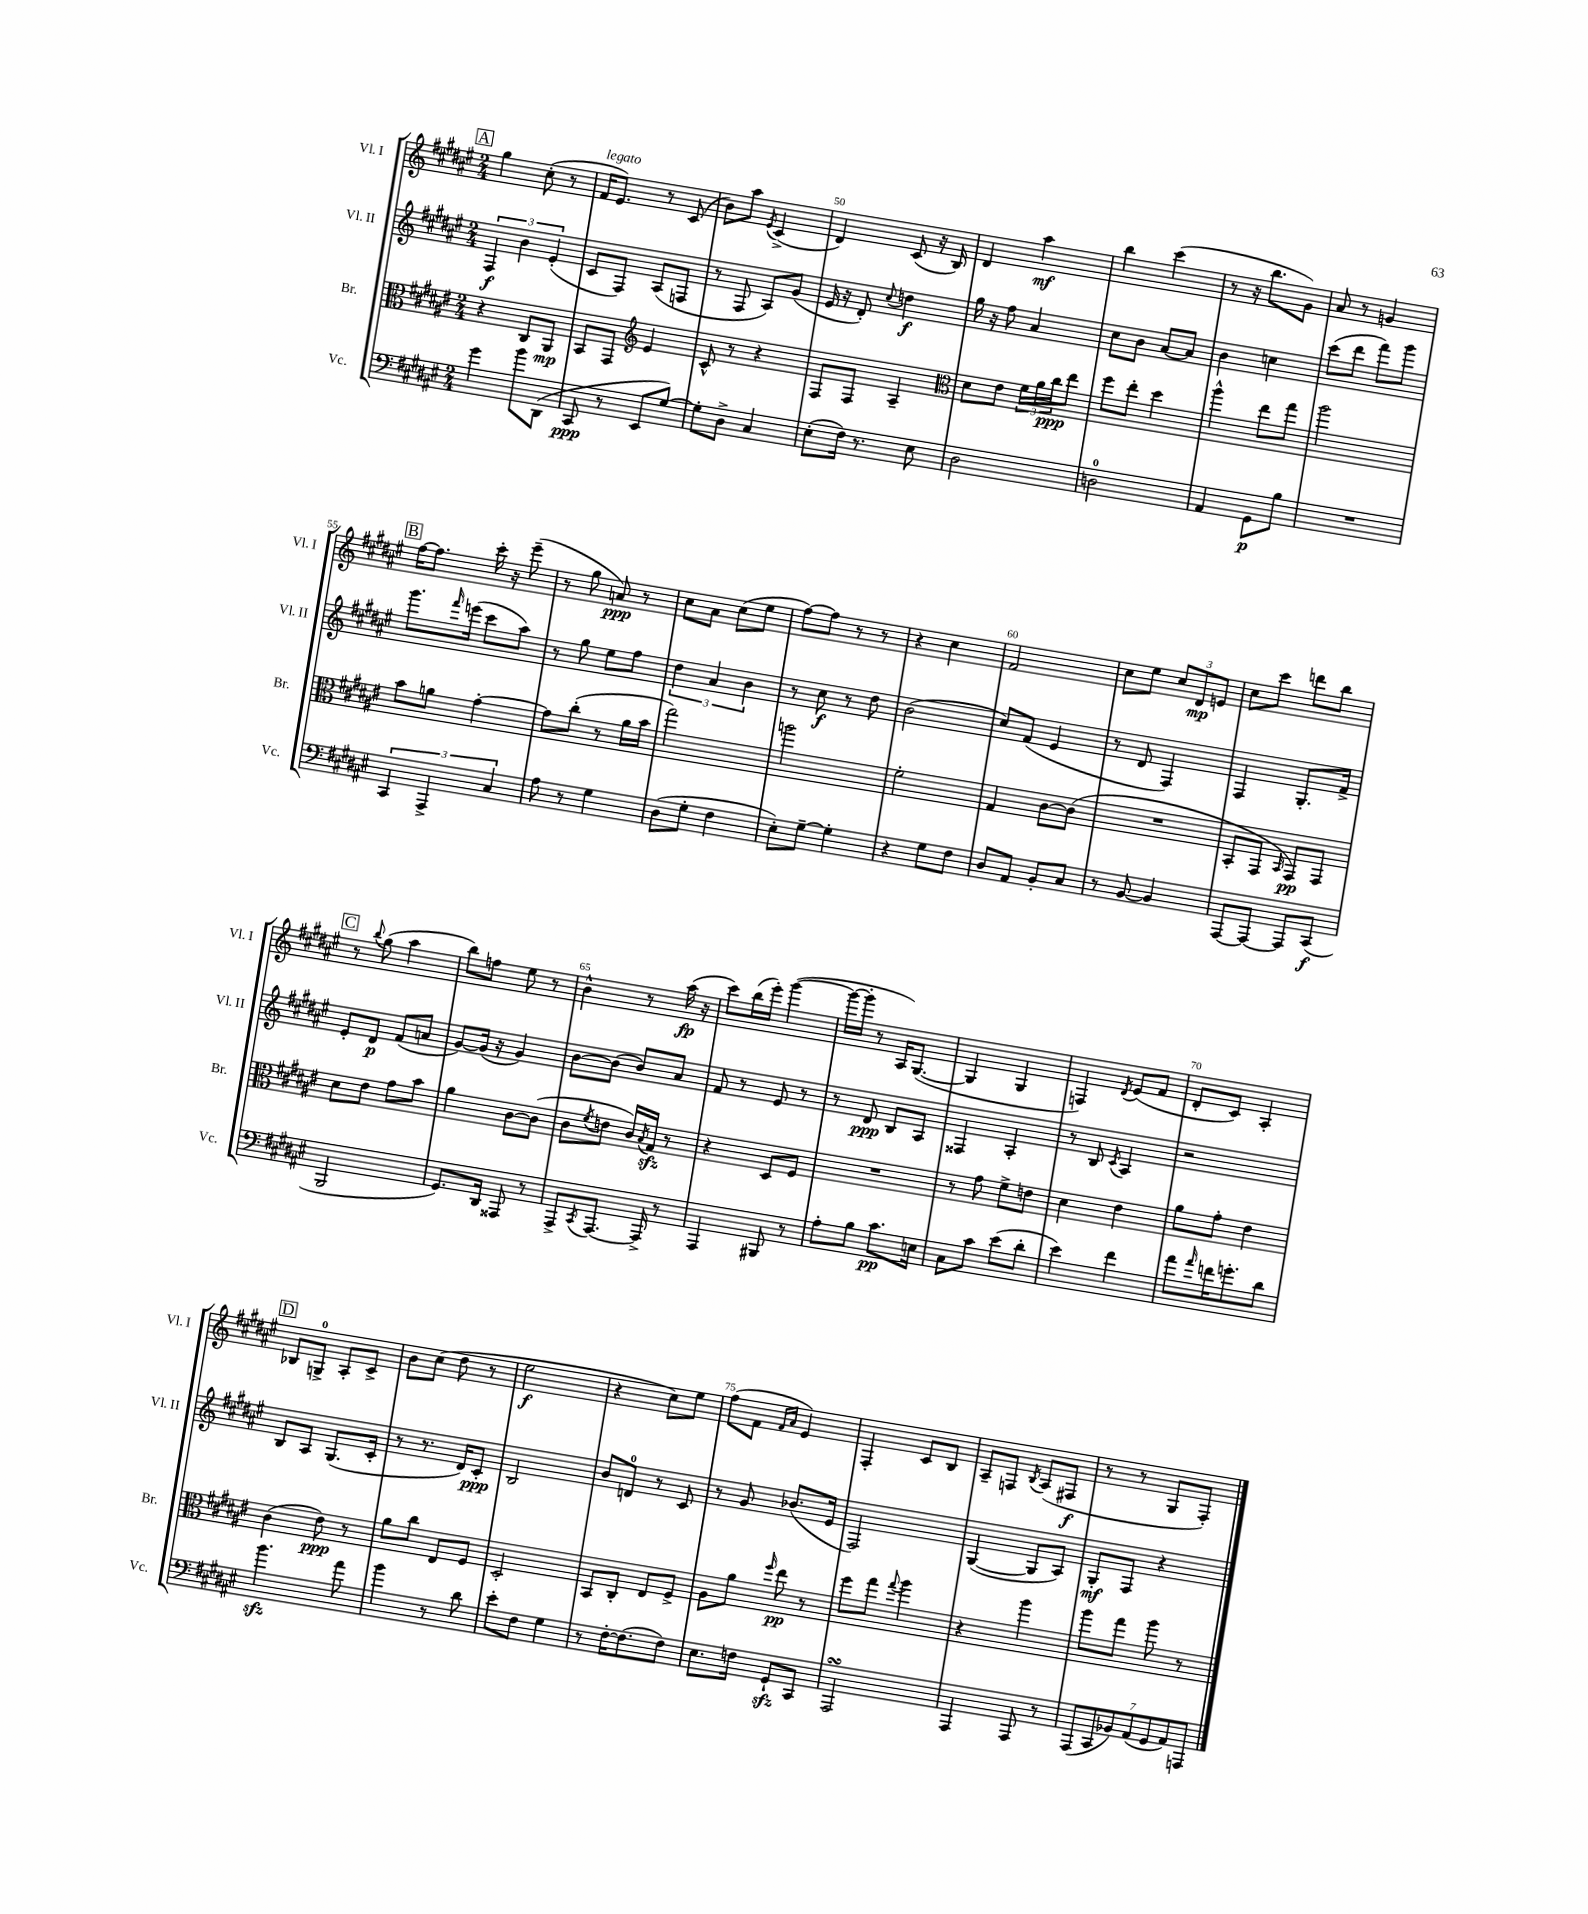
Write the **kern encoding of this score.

**kern	**dynam	**kern	**dynam	**kern	**dynam	**kern	**dynam
*part4	*part4	*part3	*part3	*part2	*part2	*part1	*part1
*staff4	*staff4	*staff3	*staff3	*staff2	*staff2	*staff1	*staff1
*I"Vc.	*	*I"Br.	*	*I"Vl. II	*	*I"Vl. I	*
*I'Vc.	*	*I'Br.	*	*I'Vl. II	*	*I'Vl. I	*
*clefF4	*	*clefC3	*	*clefG2	*	*clefG2	*
*k[f#c#g#d#a#e#]	*	*k[f#c#g#d#a#e#]	*	*k[f#c#g#d#a#e#]	*	*k[f#c#g#d#a#e#]	*
*M2/4	*	*M2/4	*	*M2/4	*	*M2/4	*
!!LO:REH:place=s1:t=A
=47	=47	=47	=47	=47	=47	=47	=47
4g#\	.	4r	.	6F#/	f	4gg#\	.
.	.	.	.	6b\	.	.	.
8b\L	.	8C#/L	.	.	.	(8cc#'\	.
.	.	.	.	(6e#'/	.	.	.
(8DD#\J	.	8AA#/J	mp	.	.	8r	.
=48	=48	=48	=48	=48	=48	=48	=48
!	!	!	!	!	!	!LO:TX:a:i:t=legato	!
8CC#/	ppp	8BB/L	.	8c#/L	.	16f#/KL	.
.	.	.	.	.	.	8.e#/J)	.
8r	.	8GG#/J	.	8F#/J)	.	.	.
*	*	*clefG2	*	*	*	*	*
8EE#/L	.	4e#/	.	(8A#/L	.	8r	.
[8G#/J)	.	.	.	8Fn/J	.	(8c#/	.
=49	=49	=49	=49	=49	=49	=49	=49
8G#'\L]	.	8c#^^/	.	8r	.	8b\L)	.
8D#^\J	.	8r	.	8F#/	.	8aa#\J	.
.	.	.	.	.	.	8qe#/	.
4C#/	.	4r	.	8A#/L)	.	(4c#^/	.
.	.	.	.	(8g#/J	.	.	.
=50	=50	=50	=50	=50	=50	=50	=50
(8E#'\L	.	8F#/L	.	16e#/	.	4d#/)	.
.	.	.	.	16r	.	.	.
16F#\Jk)	.	8F#/J	.	8d#'/)	.	.	.
8.r	.	.	.	.	.	.	.
.	.	.	.	8qqcc#/	.	.	.
.	.	4A#~/	.	4ddn\	f	(8c#/	.
8E#\	.	.	.	.	.	16r	.
.	.	.	.	.	.	16B/)	.
=51	=51	=51	=51	=51	=51	=51	=51
*	*	*clefC3	*	*	*	*	*
2D#\	.	8d#\L	.	16gg#\	.	4d#/	.
.	.	.	.	16r	.	.	.
.	.	8e#\J	.	8ff#\	.	.	.
.	.	24f#\LL	.	4a#/	.	4aa#\	mf
.	.	24a#\	.	.	.	.	.
.	.	24cc#\J	ppp	.	.	.	.
.	.	8ee#\J	.	.	.	.	.
=52	=52	=52	=52	=52	=52	=52	=52
2Dn\	.	8ff#\L	.	8cc#\L	.	4bb\	.
.	.	8ee#'\J	.	8b\J	.	.	.
.	.	4dd#\	.	[8a#/L	.	(4ccc#\	.
.	.	.	.	8a#/J]	.	.	.
=53	=53	=53	=53	=53	=53	=53	=53
4AA#/	.	4aa#^^\	.	4b\	.	8r	.
.	.	.	.	.	.	16r	.
.	.	.	.	.	.	8.bb\L	.
8GG#\L	p	8ee#\L	.	4ccn\	.	.	.
8B\J	.	8gg#\J	.	.	.	8g#\J)	.
=54	=54	=54	=54	=54	=54	=54	=54
2r	.	2aa#\	.	(8ccc#\L	.	8a#/	.
.	.	.	.	8ddd#\J	.	8r	.
.	.	.	.	8fff#\L)	.	4gn/	.
.	.	.	.	8ggg#\J	.	.	.
!!LO:LB:g=z
!!LO:REH:place=s1:t=B
=55	=55	=55	=55	=55	=55	=55	=55
6CC#/	.	8b\L	.	8.ggg#\L	.	[16ff#\KL	.
.	.	.	.	.	.	8.ff#\J]	.
.	.	8an\J	.	.	.	.	.
6AAA#^/	.	.	.	.	.	.	.
.	.	.	.	16qqfff#/	.	.	.
.	.	.	.	(16eeen\Jk	.	.	.
.	.	[4g#'\	.	8ccc#\L	.	16ccc#'\	.
.	.	.	.	.	.	16r	.
6C#/	.	.	.	.	.	.	.
.	.	.	.	8aa#\J)	.	(8eee#~\	.
=56	=56	=56	=56	=56	=56	=56	=56
8A#\	.	8g#\L]	.	8r	.	8r	.
8r	.	(8cc#'\J	.	8gg#\	.	8gg#\	.
4G#\	.	8r	.	8ee#\L	.	8an/)	ppp
.	.	16a#\LL	.	8ff#\J	.	8r	.
.	.	16b\JJ	.	.	.	.	.
=57	=57	=57	=57	=57	=57	=57	=57
(8D#\L	.	2gg#\)	.	6dd#\	.	8cc#\L	.
8G#'\J	.	.	.	.	.	8a#\J	.
.	.	.	.	6a#/	.	.	.
4F#\	.	.	.	.	.	(8cc#\L	.
.	.	.	.	6b\	.	.	.
.	.	.	.	.	.	8ee#\J	.
=58	=58	=58	=58	=58	=58	=58	=58
8E#'\L)	.	2aan\	.	8r	.	[8ff#\L)	.
[8G#~\J	.	.	.	8cc#\	f	8ff#\J]	.
4G#'\]	.	.	.	8r	.	8r	.
.	.	.	.	8dd#\	.	8r	.
=59	=59	=59	=59	=59	=59	=59	=59
4r	.	2f#'\	.	(2b\	.	4r	.
8G#\L	.	.	.	.	.	4cc#\	.
8F#\J	.	.	.	.	.	.	.
=60	=60	=60	=60	=60	=60	=60	=60
8D#/L	.	4G#/	.	8cc#/L)	.	2f#/	.
8AA#/J	.	.	.	(8f#/J	.	.	.
8BB'/L	.	[8c#\L	.	4e#/	.	.	.
8C#/J	.	(8c#\J]	.	.	.	.	.
=61	=61	=61	=61	=61	=61	=61	=61
8r	.	2r	.	8r	.	8cc#\L	.
[8BB/	.	.	.	8d#/	.	8ee#\J	.
4BB/]	.	.	.	4F#/)	.	12cc#/L	.
.	.	.	.	.	.	12d#/	mp
.	.	.	.	.	.	12en/J	.
=62	=62	=62	=62	=62	=62	=62	=62
[8AAA#/L	.	8BB'/L	.	4F#/	.	8cc#\L	.
8AAA#/J_	.	8GG#/J	.	.	.	8ccc#\J	.
.	.	16qqBB/	.	.	.	.	.
8AAA#/L]	.	8GG#/L)	pp	8.G#'/L	.	8dddn\L	.
(8CC#/J	f	8GG#/J	.	.	.	8bb\J	.
.	.	.	.	16f#^/Jk	.	.	.
!!LO:LB:g=z
!!LO:REH:place=s1:t=C
=63	=63	=63	=63	=63	=63	=63	=63
2BBB/	.	8d#\L	.	8e#'/L	.	8r	.
.	.	.	.	.	.	8qqbb/	.
.	.	8e#\J	.	8d#/J	p	(8gg#\	.
.	.	8g#\L	.	(8f#/L	.	4aa#\	.
.	.	8b\J	.	8an/J	.	.	.
=64	=64	=64	=64	=64	=64	=64	=64
8.GG#/L)	.	4a#\	.	[8g#/L)	.	8bb\L)	.
.	.	.	.	(16g#/Jk]	.	8ffn\J	.
16DD#/Jk	.	.	.	16r	.	.	.
8AAA##X/	.	[8c#\L	.	4g#/)	.	8ee#\	.
8r	.	(8c#\J]	.	.	.	8r	.
=65	=65	=65	=65	=65	=65	=65	=65
8AAA#^/L	.	8c#\L	.	[8b\L	.	4b^^\	.
8qCC#/	.	8qf#/	.	.	.	.	.
[8.AAA#/J	.	8en\J	.	(8b\J]	.	.	.
.	.	16c#/LL)	.	8b/L)	.	8r	.
.	.	8qB/	.	.	.	.	.
16AAA#^/]	.	16G#zz/JJ	.	.	.	.	.
8r	.	8r	.	8a#/J	.	(16aa#\	fp
.	.	.	.	.	.	16r	.
=66	=66	=66	=66	=66	=66	=66	=66
4AAA#/	.	4r	.	8f#/	.	8ccc#\L)	.
.	.	.	.	8r	.	(16bb\L	.
.	.	.	.	.	.	16eee#'\JJ)	.
8BBB#X/	.	8D#/L	.	8e#/	.	([4ggg#\	.
8r	.	8F#/J	.	8r	.	.	.
=67	=67	=67	=67	=67	=67	=67	=67
8A#'\L	.	2r	.	8r	.	16ggg#\LL_	.
.	.	.	.	.	.	16ggg#'\JJ]	.
8B\J	.	.	.	8d#/	ppp	8r	.
8.c#\L	pp	.	.	8B/L	.	16A#/KL)	.
.	.	.	.	.	.	([8.G#/J	.
.	.	.	.	8A#/J	.	.	.
16En\Jk	.	.	.	.	.	.	.
=68	=68	=68	=68	=68	=68	=68	=68
8C#\L	.	8r	.	4F##X/	.	4G#/]	.
8c#\J	.	8g#\	.	.	.	.	.
(8e#\L	.	8f#^\L	.	4A#'/	.	4G#/	.
8d#'\J	.	8en\J	.	.	.	.	.
=69	=69	=69	=69	=69	=69	=69	=69
4e#\)	.	4d#\	.	8r	.	4Fn/)	.
.	.	.	.	8B/	.	.	.
.	.	.	.	8qc#/	.	8qd#/	.
4f#\	.	4e#\	.	4A#/	.	(8e#/L	.
.	.	.	.	.	.	8f#/J	.
=70	=70	=70	=70	=70	=70	=70	=70
8a#\L	.	8a#\L	.	2r	.	8d#'/L	.
16qqa#/	.	.	.	.	.	.	.
16fn\K	.	8g#'\J	.	.	.	8c#/J)	.
8.gn'\	.	.	.	.	.	.	.
.	.	4e#\	.	.	.	4A#'/	.
8d#\J	.	.	.	.	.	.	.
!!LO:LB:g=z
!!LO:REH:place=s1:t=D
=71	=71	=71	=71	=71	=71	=71	=71
4.bzz\	.	(4c#\	.	8B/L	.	8B-X/L	.
.	.	.	.	8A#/J	.	8Gn^/J	.
.	.	8e#\)	ppp	(8.G#/L	.	8A#'/L	.
8a#\	.	8r	.	.	.	8c#^/J	.
.	.	.	.	16c#'/Jk	.	.	.
=72	=72	=72	=72	=72	=72	=72	=72
4b\	.	8a#\L	.	8r	.	8b\L	.
.	.	8cc#\J	.	8.r	.	(8cc#\J	.
8r	.	8E#/L	.	.	.	8dd#\	.
.	.	.	.	16d#/KL)	.	.	.
8d#\	.	8F#/J	.	8c#'/J	ppp	8r	.
=73	=73	=73	=73	=73	=73	=73	=73
8e#'\L	.	2D#'/	.	2B/	.	2ee#\	f
8F#\J	.	.	.	.	.	.	.
4G#\	.	.	.	.	.	.	.
=74	=74	=74	=74	=74	=74	=74	=74
8r	.	8BB/L	.	8b/L	.	4r	.
[16F#'\KL	.	8C#'/J	.	8dn/J	.	.	.
(8.F#\]	.	.	.	.	.	.	.
.	.	8E#/L	.	8r	.	8cc#\L)	.
8F#\J)	.	8F#^/J	.	8c#/	.	8ee#\J	.
=75	=75	=75	=75	=75	=75	=75	=75
8.E#\L	.	8A#\L	.	8r	.	(8ff#\L	.
.	.	8a#\J	.	8g#/	.	8f#\J	.
16Fn\Jk	.	.	.	.	.	.	.
.	.	.	.	.	.	16qqf#/LL	.
.	.	16qqff#/	.	.	.	16qqa#/JJ	.
8GG#zz`/L	.	8ee#\	pp	(8.b-X/L	.	4e#/)	.
8CC#/J	.	8r	.	.	.	.	.
.	.	.	.	16e#/Jk	.	.	.
=76	=76	=76	=76	=76	=76	=76	=76
2AAA#sSsS/	.	8ff#\L	.	2F#/)	.	4F#'/	.
.	.	8gg#\J	.	.	.	.	.
.	.	8qqgg#/	.	.	.	.	.
.	.	4aa#\	.	.	.	8c#/L	.
.	.	.	.	.	.	8B/J	.
=77	=77	=77	=77	=77	=77	=77	=77
4AAA#/	.	4r	.	([4G#/	.	8A#~/L	.
.	.	.	.	.	.	8Fn/J	.
.	.	.	.	.	.	8qB/	.
8AAA#/	.	4aa#\	.	8G#/L]	.	(8A#/L	.
8r	.	.	.	8A#/J)	.	8F#X/J	f
=78	=78	=78	=78	=78	=78	=78	=78
(14AAA#/L	.	8aa#\L	.	8G#'/L	mf	8r	.
14CC#/	.	.	.	.	.	.	.
.	.	8gg#\J	.	8F#/J	.	8r	.
14BB-X/)	.	.	.	.	.	.	.
(14AA#/	.	.	.	.	.	.	.
.	.	8aa#\	.	4r	.	8G#/L	.
14GG#/	.	.	.	.	.	.	.
14AA#/)	.	.	.	.	.	.	.
.	.	8r	.	.	.	8F#'/J)	.
14AAAn/J	.	.	.	.	.	.	.
==	==	==	==	==	==	==	==
*-	*-	*-	*-	*-	*-	*-	*-
